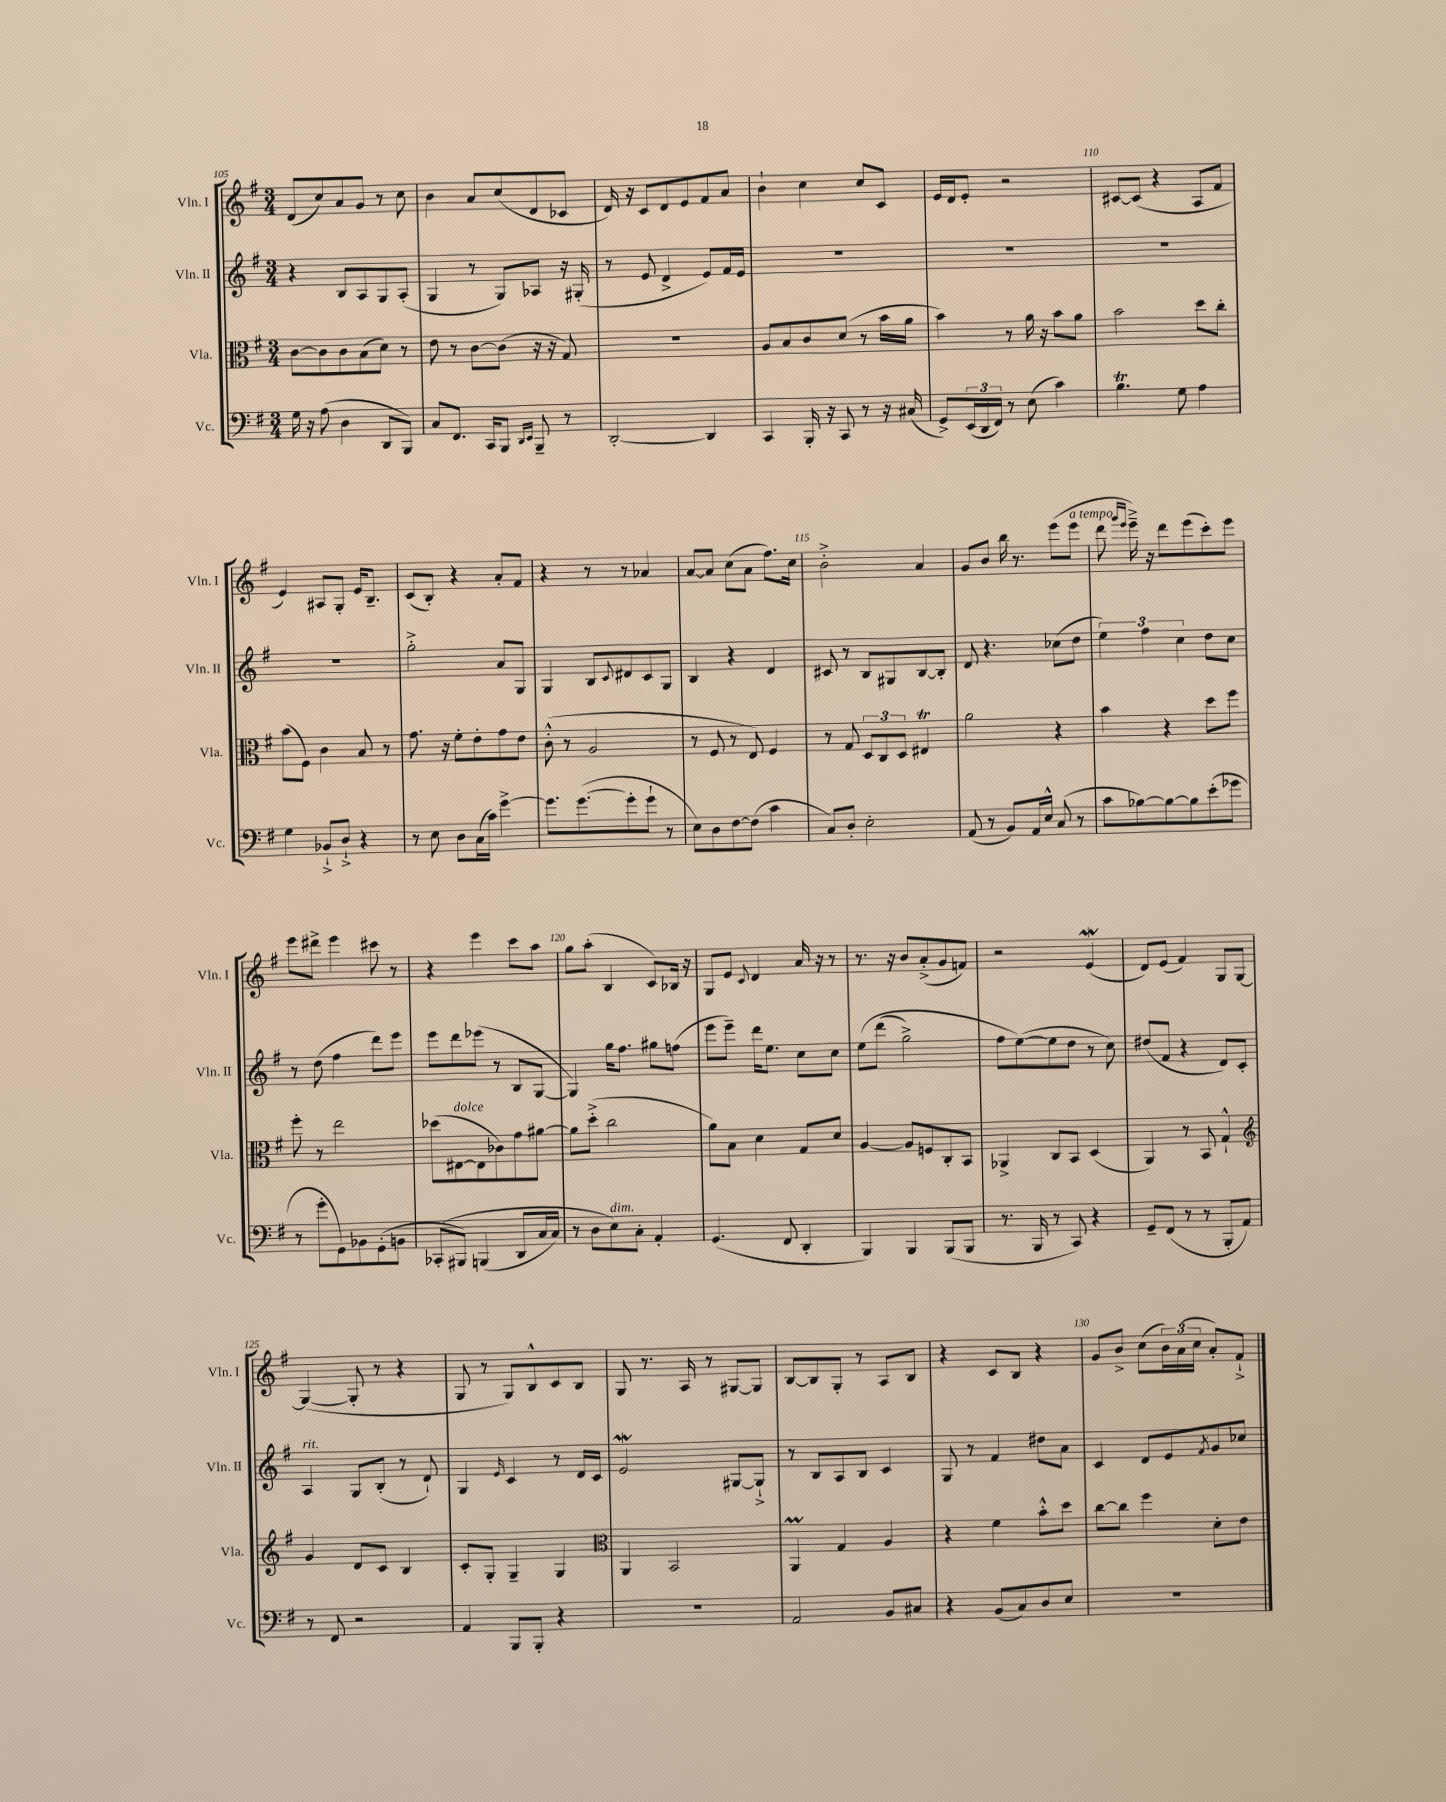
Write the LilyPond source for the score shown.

<<
\new StaffGroup <<
\new Staff = "s0" \with { instrumentName = "Vln. I" shortInstrumentName = "Vln. I" } {
    \clef treble \key g \major \numericTimeSignature \time 3/4
    d'8( c''8) a'8 g'8 r8 c''8 |
    b'4 a'8 c''8( d'8 ces'8 |
    d'16) r16 c'8 d'8 e'8 fis'8 a'8 |
    b'4-! c''4 c''8 c'8 |
    e'16 d'16 e'8-. r2 |
    cis'8~ cis'8( r4 a8 fis'8 |
    e'4) ais8 g8-. e'16 b8.-- |
    c'8( b8-.) r4 a'8-. fis'8 |
    r4 r8 r8 aes'4 |
    a'8~ a'8 c''8( a'8 fis''8.) c''16 |
    b'2-.-> a'4 |
    g'8 b'8 b''16 r8. e'''8( e'''8^\markup { \italic "a tempo" } |
    d'''8 \grace { g'''16 e'''16 } e'''16--->) r16 d'''8 e'''8( c'''8-.) e'''8 |
    e'''8 dis'''8-> e'''4 cis'''8 r8 |
    r4 e'''4 c'''8 a''8 |
    g''8 a''8-.( b4 c'8) bes16 r16 |
    g8 e'8 \appoggiatura { c'8 } d'4 a'16 r16 r8 |
    r8. r16 b'8 a'8-.->( g'8 f'8) |
    r2 e'4\mordent( |
    d'8) e'8( fis'4) g8 g8~ |
    g4~( g8-. r8 r4 |
    g8 r8 g8) b8-^ c'8 b8 |
    g8 r8. a16 r8 gis8~ gis8 |
    b8~ b8 g8-. r8 a8 b8 |
    r4 c'8 b8 r4 |
    g'8 b'8-> c''8( \tuplet 3/2 { b'16) a'16( c''16 } a'8-.) fis'8-!-> \bar "|." |
}
\new Staff = "s1" \with { instrumentName = "Vln. II" shortInstrumentName = "Vln. II" } {
    \clef treble \key g \major \numericTimeSignature \time 3/4
    r4 b8 a8 g8 a8-.( |
    g4 r8 g8) aes8 r16 gis16-.( |
    r8 e'8 d'4-> e'8) fis'16 e'16 |
    R2. |
    R2. |
    R2. |
    R2. |
    g''2-.-> a'8 g8 |
    g4 b8 \appoggiatura { c'8 } dis'8 c'8 g8 |
    b4 r4 d'4 |
    cis'8 r8 b8 gis8 b8~ b8-. |
    d'8 r4. ces''8( d''8 |
    \tuplet 3/2 { e''4) fis''4 c''4 } d''8 c''8 |
    r8 d''8( fis''4 d'''8) e'''8 |
    e'''8 d'''8 ees'''8( r8 b8 g8~ |
    g4) g''16 fis''8. gis''8 f''8( |
    e'''8 e'''8--) d'''16 e''8. c''8 c''8 |
    e''8\( d'''8( g''2->) |
    fis''8 e''8~(\) e''8 d''8 r8 c''8) |
    dis''8( fis'8 r4 d'8) c'8-. |
    a4^\markup { \italic "rit." } g8 b8-.( r8 d'8-!) |
    g4 \grace { e'16 } c'4 r8 d'16 c'16 |
    e'2\mordent gis8~ gis8-!-> |
    r8 b8 a8 b8 c'4 |
    g8 r8 fis'4 dis''8 a'8 |
    c'4 d'8 e'8 \acciaccatura { fis'8 } g'8 ces''8 \bar "|." |
}
\new Staff = "s2" \with { instrumentName = "Vla." shortInstrumentName = "Vla." } {
    \clef alto \key g \major \numericTimeSignature \time 3/4
    c'8~ c'8 c'8 b8( d'8) r8 |
    e'8 r8 c'8~ c'8( r16 r16 g8) |
    R2. |
    a8 b8 c'8 d'8( r8 b'16 a'16 |
    b'4) r8 a'16 r16 b'8 a'8 |
    b'2 d''8 c''8-. |
    b'8( fis8) c'4 b8 r8 |
    g'8. r16 fis'8-. e'8-. g'8 e'8 |
    c'8-.-^( r8 a2 |
    r8 fis8 r8 e8) fis4 |
    r8 g8 \tuplet 3/2 { d8 c8 d8 } eis4\trill |
    a'2 r4 |
    b'4 r4 d''8 fis''8 |
    fis''8-. r8 e''2 |
    des''8( eis8~^\markup { \italic "dolce" } eis8 ces'8) g'8 ais'8~ |
    ais'8 d''8-.->( c''2 |
    a'8) b8 d'4 g8 d'8 |
    a4~ a8 f8 c8-. b,8 |
    aes,4-> c8 b,8 d4( |
    a,4) r8 b,8 g4-!-^ |
    \clef treble g'4 d'8 c'8 b4 |
    c'8-. g8-. g4-- g4 |
    \clef alto a,4 b,2 |
    a,4\prall g4 a4 |
    r4 fis'4 b'8-.-^ d''8 |
    c''8~ c''8 fis''4 d'8-. e'8 \bar "|." |
}
\new Staff = "s3" \with { instrumentName = "Vc." shortInstrumentName = "Vc." } {
    \clef bass \key g \major \numericTimeSignature \time 3/4
    g16 r16 a8( d4 d,8 b,,8) |
    c8 fis,8. c,16 b,,8 \grace { d,16 e,16 } b,,8-- r8 |
    d,2~-. d,4 |
    c,4 b,,16-. r16 c,8 r8 r16 cis16( |
    g,8->) \tuplet 3/2 { e,16( d,16 fis,16) } r8 e8( c'4) |
    b4.\trill g8 a4 |
    g4 bes,8-!-> d8-!-> r4 |
    r8 e8 d8 c16( c'16) g'4~-> |
    g'8. g'8.~( g'8-. g'8-! r8 |
    e8) d8 fis8~ fis8( c'4 |
    c8) d8-. e2-. |
    a,8( r8 b,8) a,16 e16-^ c8( r8 |
    c'8 bes8~) bes8~ bes8 e'8-.( ges'8 |
    r8 g'8-. g,8) bes,8 g,8-.( b,8 |
    ces,8-.\( bis,,8) b,,4( d,8 c16 c16) |
    r8 d8 e8^\markup { \italic "dim." }\) c8-. a,4-. |
    g,4.( fis,8 d,4-. |
    b,,4) b,,4 b,,8( b,,8 |
    r8. b,,16 r8 c,8) r4 |
    g,8-- fis,8( r8 r8 b,,8-. a,8) |
    r8 fis,8 r2 |
    a,4 b,,8 b,,8-. r4 |
    R2. |
    a,2 b,8 cis8 |
    r4 b,8( c8) d8 e8 |
    R2. \bar "|." |
}
>>
>>
\layout { \context { \Score currentBarNumber = #105 \override BarNumber.break-visibility = ##(#f #t #t) barNumberVisibility = #(every-nth-bar-number-visible 5) } }
